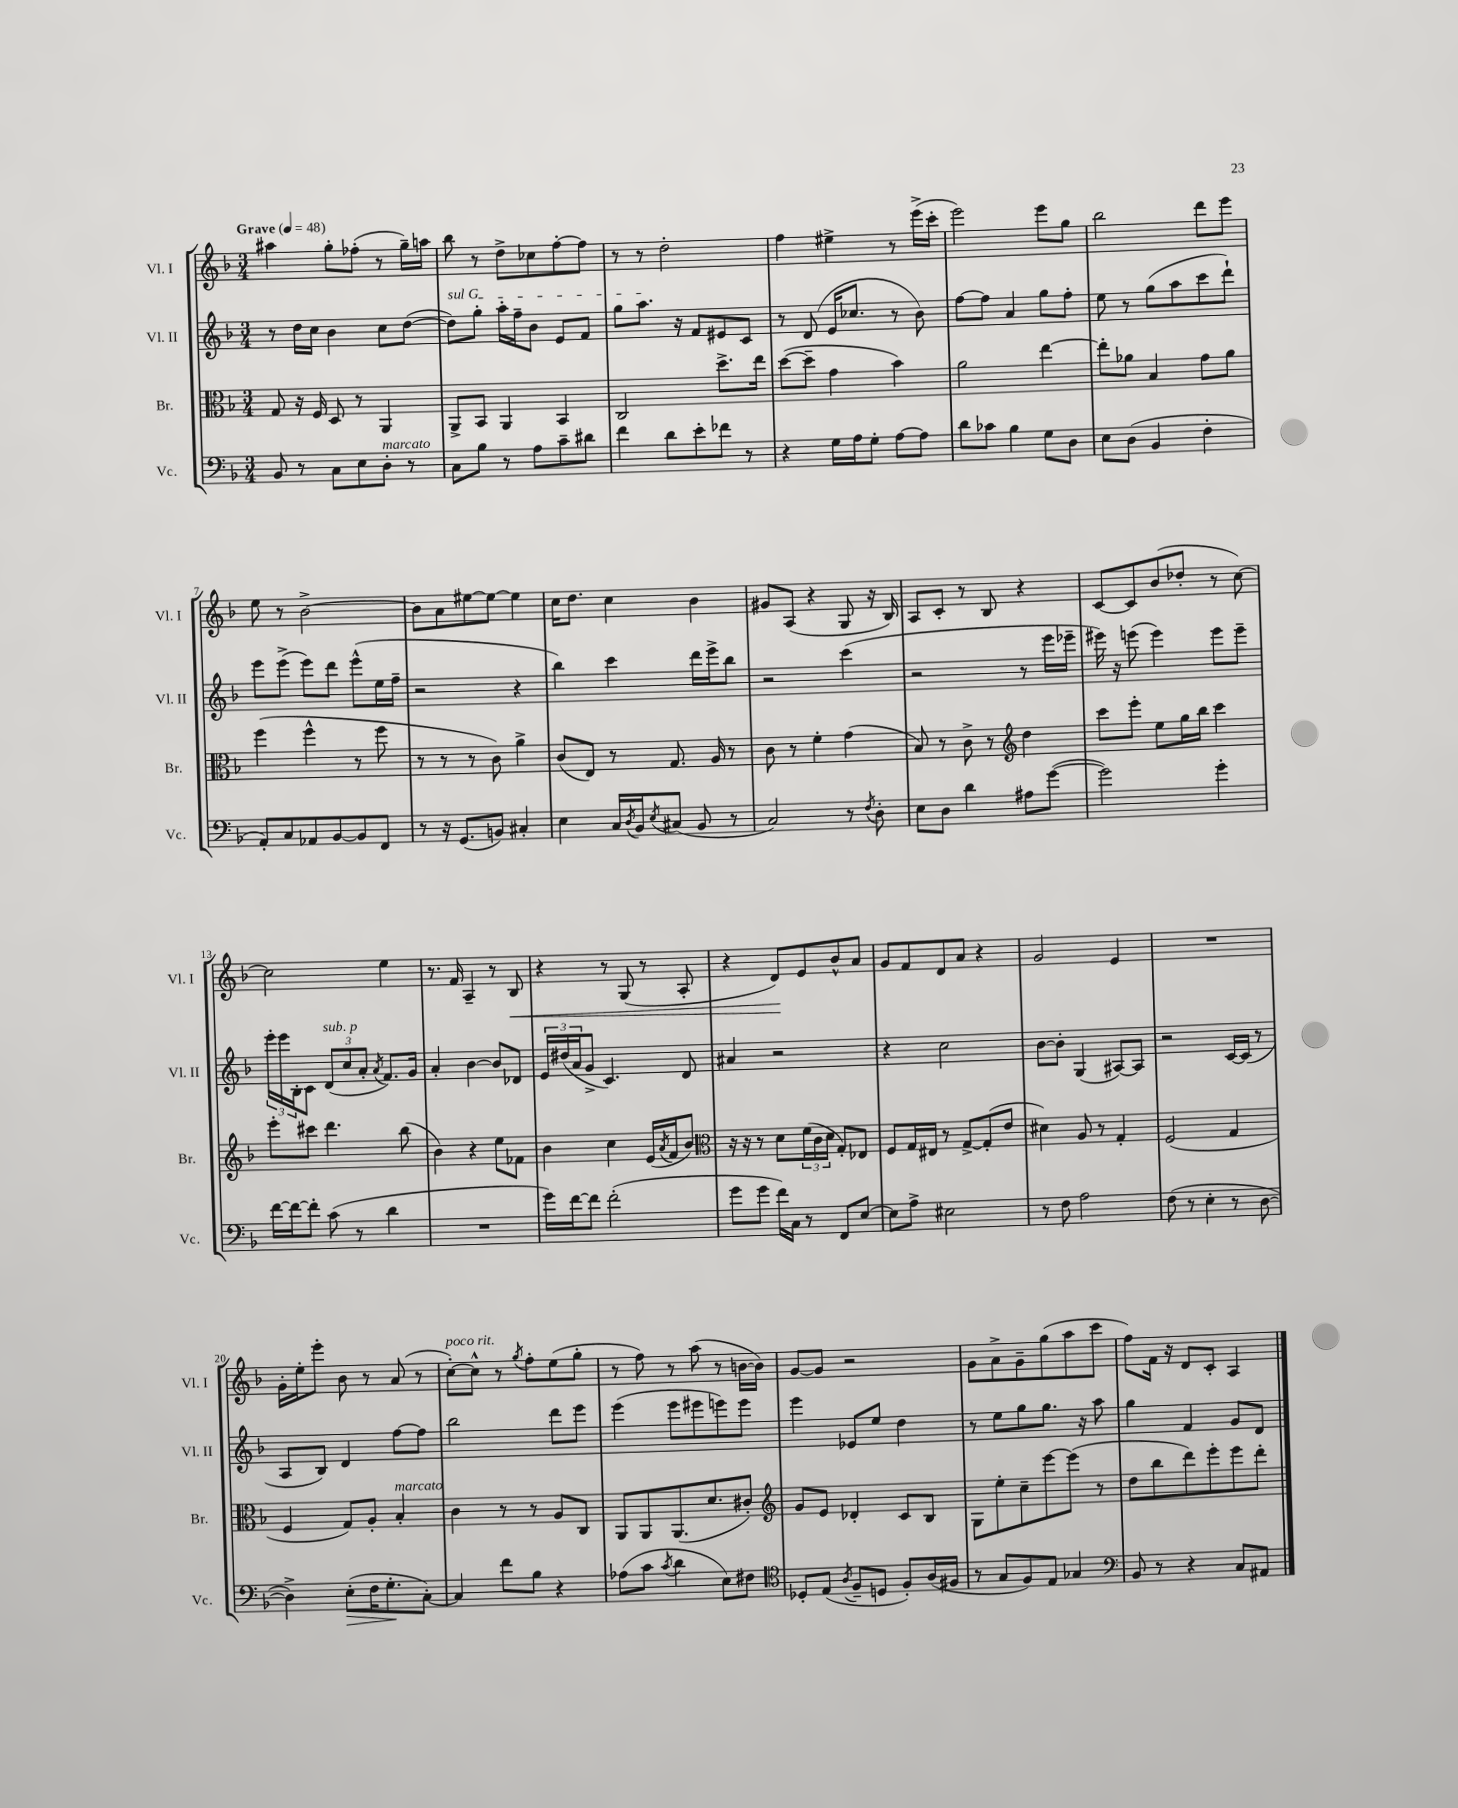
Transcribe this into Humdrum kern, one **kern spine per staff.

**kern	**kern	**kern	**kern
*staff4	*staff3	*staff2	*staff1
*clefF4	*clefC3	*clefG2	*clefG2
*k[b-]	*k[b-]	*k[b-]	*k[b-]
*M3/4	*M3/4	*M3/4	*M3/4
*MM48	*MM48	*MM48	*MM48
8BB-	8G	8r	4aa#
8r	16r	16dd	.
.	16F	16cc	.
8C	8D	4b-	8gg'
8E	8r	.	(8ff-'
8D'	4AA	8cc	8r
8r	.	([8dd	16gg~)
.	.	.	16aa
=	=	=	=
8C	8AA^	8dd])	8bb-
8B-	8BB-	8gg'	8r
8r	4AA	16aa'	8dd^
.	.	16ff~	.
8A	.	8b-	8cc-
8c~	4BB-	8e	[8ff'
8d#	.	8f	8ff]
=	=	=	=
4f	2C	8gg	8r
.	.	8.aa	8r
8d	.	.	2dd'
.	.	16r	.
8e'	.	8f	.
8f-	8.dd^	8e#	.
8r	.	8c	.
.	16ee	.	.
=	=	=	=
4r	([8dd	8r	4ff
.	8dd~]	(8d	.
16G	4g	16e	4ee#^
16A	.	8.cc-	.
8G'	.	.	.
[8A	4b-)	8r	8r
8A]	.	8b-)	(16eee^
.	.	.	16ccc'
=	=	=	=
8d	2a	[8ff	2eee)
8c-	.	8ff]	.
4B-	.	4a	.
8G	[4ee	8gg	8eee
8D	.	8ff'	8gg
=	=	=	=
8E	8ee']	8ee	2bb-
(8D	8a-	8r	.
4BB-	4B-	(8gg	.
.	.	8aa	.
4F'	8g	8ccc	8ddd
.	8a-	8ddd`)	8eee
=	=	=	=
8AA')	(4ff	8eee	8ee
8C	.	(8eee^	8r
8AA-	4ff^^	8eee)	[2b-^
[8BB-	.	8ddd	.
8BB-]	8r	(8eee^^	.
8FF	8ff	16ee	.
.	.	16ff~	.
=	=	=	=
8r	8r	2r	8b-]
16r	8r	.	8a
(8.GG	.	.	.
.	8r	.	[8ee#
8BB)	8c)	.	8ee#_
4C#'	4a^	4r	4ee#]
=	=	=	=
4E	(8c	4bb-)	16cc
.	.	.	8.dd
.	8E)	.	.
16C	8r	4ccc	4cc
8qD	.	.	.
16BB-	.	.	.
8qE	.	.	.
(8C#	8.G	.	.
8BB-	.	16ddd	4b-
.	16A	16eee^	.
8r	8r	8bb-	.
=	=	=	=
2C)	8c	2r	8g#
.	8r	.	(8A
.	4f'	.	4r
8r	(4g	(4ccc	8G
8qF	.	.	.
8D'	.	.	16r
.	.	.	16B-)
=	=	=	=
8E	8B-)	2r	8A
8D	8r	.	8c'
4d	8c^	.	8r
.	8r	.	8B-
*	*clefG2	*	*
8A#	4dd	8r	4r
([8g	.	16eee	.
.	.	16eee-~	.
=	=	=	=
2g])	8ccc	16eee#)	[8c
.	.	16r	.
.	8eee'	(8eee	8c]
.	8ee	4eee)	(8b-
.	16gg	.	8dd-'
.	16bb-	.	.
4g'	4ccc	8eee	8r
.	.	8eee~	[8cc)
=	=	=	=
[16f	8eee'	24eee'	2cc]
.	.	24eee	.
16f_	.	.	.
.	.	24B-'	.
8f']	8ccc#	8c	.
(8c	4.ddd	(12d	.
.	.	12cc	.
8r	.	.	.
.	.	12a'	.
.	.	8qa	.
4d	.	8.f)	4ee
.	(8bb-	.	.
.	.	16g	.
=	=	=	=
2.r	4b-)	4a'	8.r
.	.	.	16f
.	4r	[4b-	4A~
.	8ee	8b-]	8r
.	8f-	8d-	8B-
=	=	=	=
16g)	4b-	24e	4r
.	.	(24dd#	.
[16f	.	.	.
.	.	24a	.
8f]	.	8g^	.
(2f'	4cc	4.c)	8r
.	.	.	(8G
.	(16e	.	8r
.	8qa	.	.
.	16f	.	.
.	8b-)	8d	8A'
=	=	=	=
*	*clefC3	*	*
8g	16r	4a#	4r
.	16r	.	.
8g	8r	.	.
16f)	8d	2r	8d)
16C	.	.	.
8r	(24f	.	8e
.	24c	.	.
.	24d	.	.
8FF	8G')	.	8b-^^
[8E	8E-	.	8a
=	=	=	=
8E]	8F	4r	8g
8A^	16G	.	8f
.	16E#	.	.
2E#	8r	2cc	8d
.	[8G^	.	8a
.	(8G']	.	4r
.	8e	.	.
=	=	=	=
8r	4d#)	[8b-	2g
8F	.	8b-']	.
2A	8A	(4G	.
.	8r	.	.
.	4G'	[8A#)	4e
.	.	8A#]	.
=	=	=	=
(8F	(2F	2r	2.r
8r	.	.	.
4E'	.	.	.
8r	4G	[16c	.
.	.	(16c]	.
[8D	.	8r	.
=	=	=	=
4D^])	4F	8A	16g'
.	.	.	16ee'
.	.	8B-)	8eee'
(8E'	8G)	4d	8b-
16F	8A'	.	8r
8.G'	.	.	.
.	4B-'	[8ff	(8a
[8C')	.	8ff]	8r
=	=	=	=
4C]	4c	2bb-	[8cc')
.	.	.	8cc^^]
8f	8r	.	8r
.	.	.	8qgg
8B-	8r	.	8ff'
4r	8A	8ddd	(8ee
.	8C	8eee	8gg'
=	=	=	=
(8A-	8AA	(4eee	8r
8c	8AA	.	8ff)
8qc	.	.	.
4d	(8.AA	8eee	8r
.	.	8eee#	(8aa
.	8.d	.	.
8E)	.	8eee)	8r
8F#	8c#')	8eee	[16b
.	.	.	16b])
=	=	=	=
*clefC4	*clefG2	*	*
8D-'	8g	4eee	[8g
(8E	8e	.	8g]
8qA	.	.	.
8F~	4d-'	8e-	2r
8D	.	8ee	.
8F')	8c	4dd	.
(16A	8B-	.	.
16F#	.	.	.
=	=	=	=
8r	8G	8r	8g
8G	8ee'	8ee	8a^
8F)	8cc~	8gg	8g~
8E	[8eee	8.gg	(8gg
4G-	(8eee]	.	8aa
.	.	16r	.
.	8r	8aa	8ccc
=	=	=	=
*clefF4	*	*	*
8BB-	8dd	4gg	8ff)
8r	8bb-	.	16f
.	.	.	16r
4r	8ddd)	4f	8d
.	8eee'	.	8c'
8C	8eee	8g	4A
8AA#	8ddd'	8d	.
==	==	==	==
*-	*-	*-	*-
